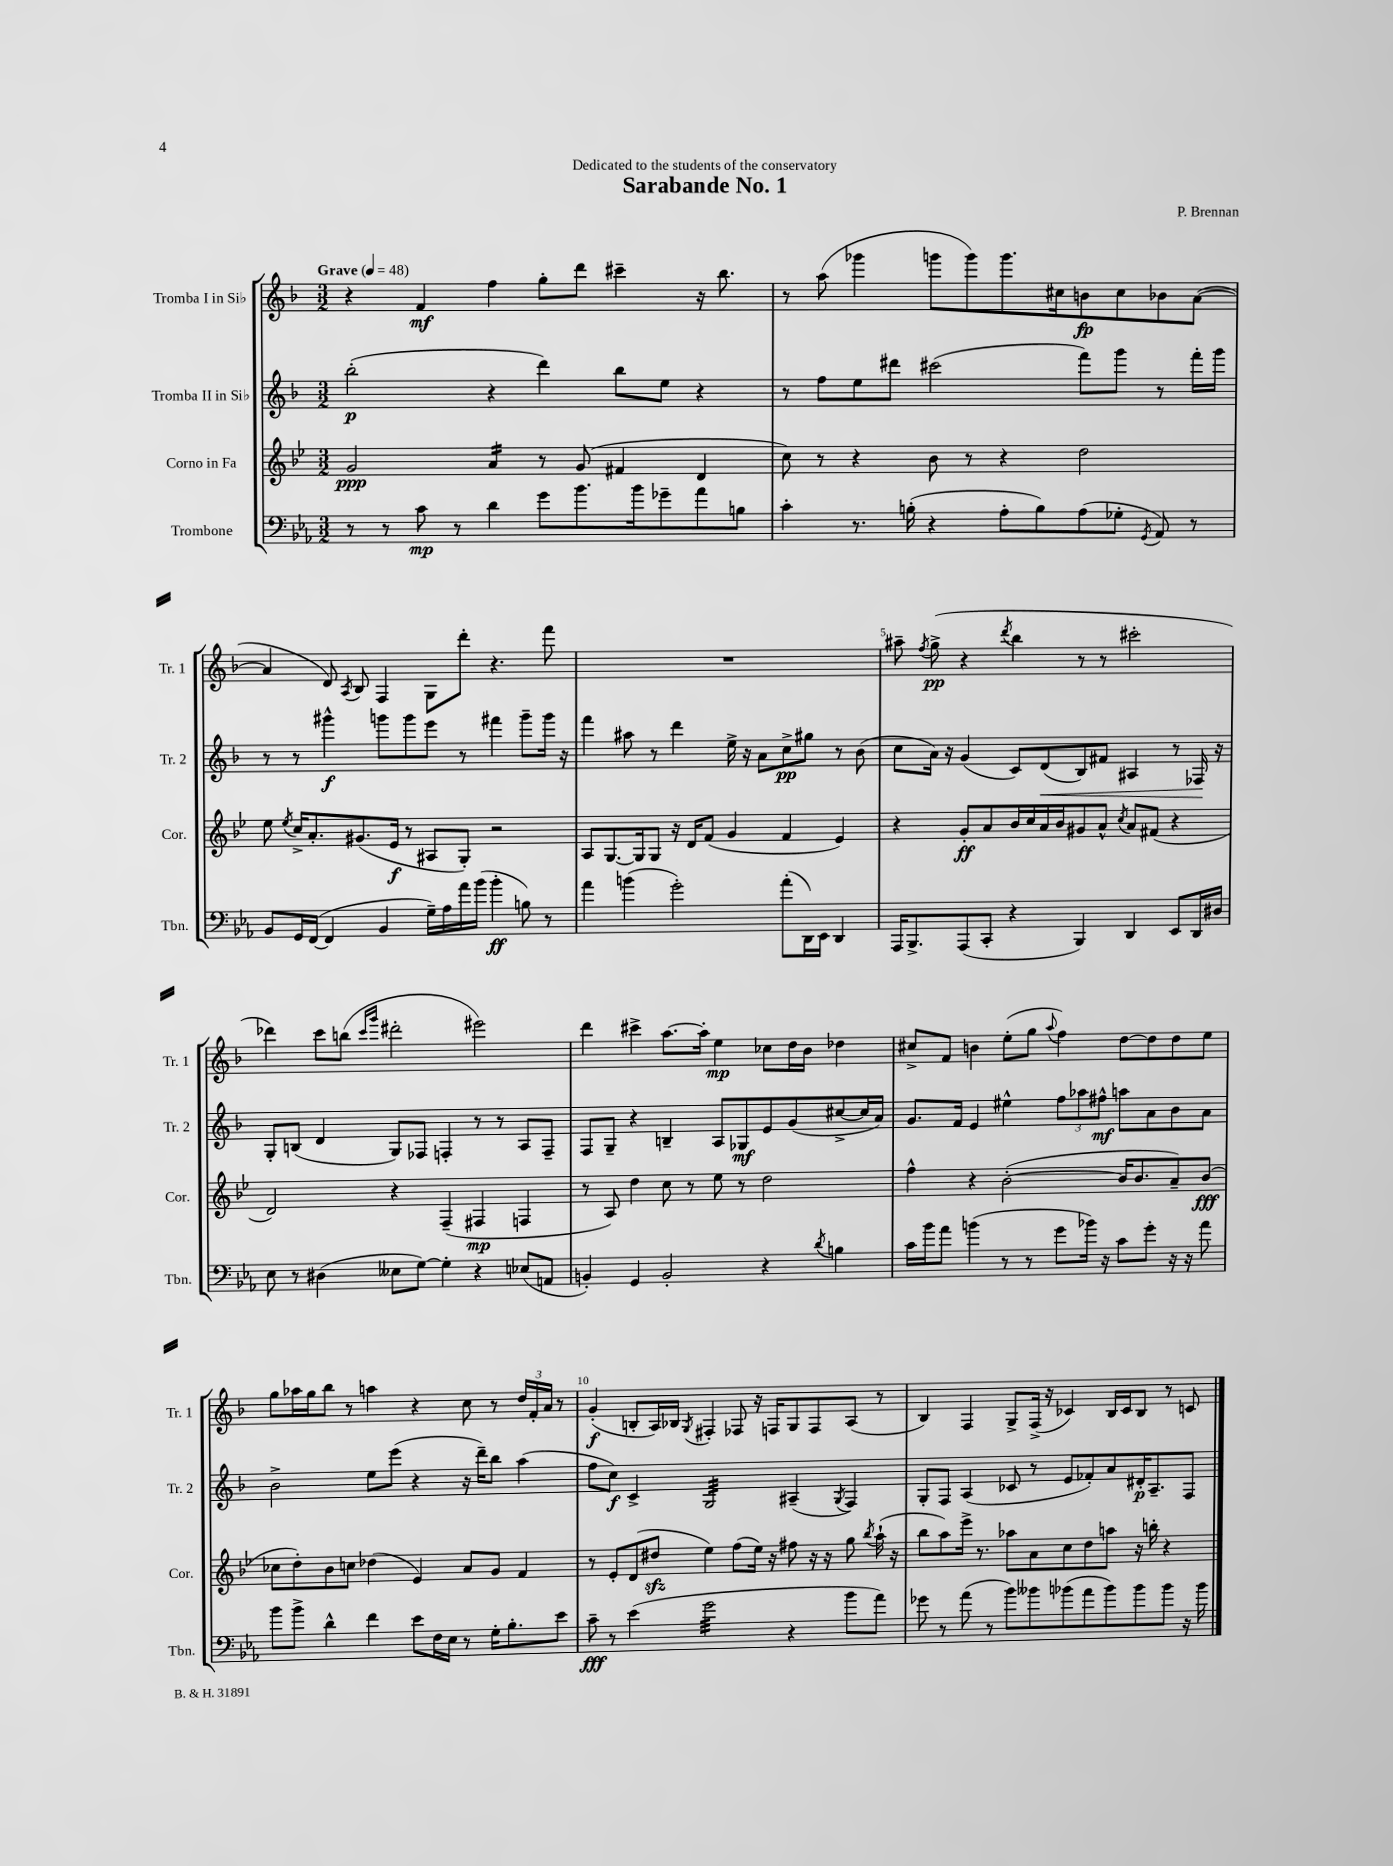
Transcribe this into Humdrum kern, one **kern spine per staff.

**kern	**kern	**kern	**kern
*staff4	*staff3	*staff2	*staff1
*clefF4	*clefG2	*clefG2	*clefG2
*k[b-e-a-]	*k[b-e-]	*k[b-]	*k[b-]
*M3/2	*M3/2	*M3/2	*M3/2
*MM48	*MM48	*MM48	*MM48
8r	2g	(2bb-'	4r
8r	.	.	.
8c	.	.	4f
8r	.	.	.
4d	4a	4r	4ff
8g	8r	4ddd)	8gg'
8.b-	(8g	.	8ddd
.	4f#	8bb-	4ccc#~
16b-	.	.	.
8g-~	.	8ee	.
8a-	4d	4r	16r
.	.	.	8.bb-
8B	.	.	.
=	=	=	=
4c'	8cc)	8r	8r
.	8r	8ff	(8aa
8.r	4r	8ee	4ggg-
.	.	8ddd#	.
(16B'	.	.	.
4r	8b-	(2ccc#	8ggg
.	8r	.	8ggg)
8A-'	4r	.	8.ggg
8B)	.	.	.
.	.	.	16cc#
(8A-	2dd	8fff)	8b
8G-'	.	8ggg	8cc#
8qGG	.	.	.
8AA-)	.	8r	8b-
8r	.	16fff'	([8a
.	.	16ggg	.
=	=	=	=
8BB-	8ee-	8r	4a]
.	8qee-	.	.
16GG	16cc^	8r	.
([16FF	8.a'	.	.
4FF]	.	4ggg#^^	8d)
.	.	.	8qA
.	(8.g#	.	8B-
4BB-	.	8ggg	4F
.	16e-	.	.
.	8r	8ggg	.
16G~)	8A#	8eee	8G
16A-	.	.	.
16a-	8G')	8r	8ddd'
(16b-	.	.	.
4b-'	2r	4fff#	4.r
8B)	.	8ggg~	.
8r	.	16ggg	8fff
.	.	16r	.
=	=	=	=
4a-	8A	4fff	1.r
.	[8.G	.	.
(4b	.	8aa#	.
.	16G]	.	.
.	8G	8r	.
2g')	16r	4ddd	.
.	16d	.	.
.	(8f	.	.
.	4g	16ee^	.
.	.	16r	.
.	.	8a	.
(8a-'	4f	8cc^	.
16DD)	.	8gg#	.
16EE-	.	.	.
4DD	4e-)	8r	.
.	.	(8b-	.
=	=	=	=
16AAA-	4r	8cc	8aa#~
8.BBB-^	.	.	.
.	.	.	8qff
.	.	16a)	(8gg^
.	.	16r	.
(8AAA-	8g'	(4g	4r
8CC'	8a	.	.
.	.	.	8qddd
4r	16b-	8c)	4bb-
.	16cc	.	.
.	16a	(8d	.
.	16b-	.	.
4BBB-)	8g#	8B-)	8r
.	8a^^	8f#	8r
.	8qcc	.	.
4DD	8a	4A#	2ccc#'
.	(8f#	.	.
8EE-	4r	8r	.
16DD	.	16F-	.
16D#	.	16r	.
=	=	=	=
8E-	2d)	8G'	4ddd-)
8r	.	(8B	.
(4D#	.	4d	8ccc
.	.	.	(8bb
.	.	.	16qqccc
.	.	.	16qqggg
8E--	4r	8G)	2ddd#'
[8G)	.	8F-	.
4G']	(4F~	4F'	.
4r	4F#	8r	2eee#)
.	.	8r	.
(8E-	4F	8A	.
8AA	.	8F~	.
=	=	=	=
4BB')	8r	8F	4ddd
.	8A)	8G~	.
4GG	4dd	4r	4ccc#^
2BB'	8cc	4B~	[8.aa
.	8r	.	.
.	.	.	16aa']
.	8ee-	8A	4ee
.	8r	8G-	.
4r	2dd	8e	8cc-
.	.	(8g	16dd
.	.	.	16b-
8qd	.	.	.
4B	.	[8cc#^	4dd-
.	.	16cc#]	.
.	.	16a)	.
=	=	=	=
16c	4ff^^	8.g	8cc#^
16b-	.	.	.
8a-	.	.	8f
.	.	16f	.
(4b	4r	4e	4b
8r	([2b-'	4ee#^^	(8ee'
8r	.	.	8gg
.	.	.	8qqaa
8g	.	12ff	4ff)
.	.	12aa-	.
16b-)	.	.	.
.	.	12ff#^^	.
16r	.	.	.
8c	16b-]	8aa	[8dd
.	8.b-	.	.
8g'	.	8a	8dd]
16r	8a~)	8b-	8dd
16r	.	.	.
8a-	(8b-	8a	8ee
=	=	=	=
8b-	8cc-	2b-^	8gg
8b-^	8dd')	.	16aa-
.	.	.	16gg
4d^^	8b-	.	8bb-
.	8cc	.	8r
4f	(4dd-	8ee	4aa
.	.	(8eee	.
8e-	4e-)	4r	4r
16F	.	.	.
16E-	.	.	.
8r	8a	16r	8cc
.	.	16ddd~)	.
16G'	8g	8bb-	8r
8.B-'	.	.	.
.	4f	(4aa	24dd
.	.	.	24f'
.	.	.	24a
8e-	.	.	8r
=	=	=	=
8c~	8r	8ff	(4g'
8r	8e-'	8cc)	.
(4e-	(8d	4c^	8B'
.	8dd#	.	16A)
.	.	.	16B-
.	.	.	8qG
2g	4ee-)	2G	4F#'
.	(8ff	.	8F-
.	16ee-)	.	16r
.	16r	.	16F
4r	8ff#	(4A#~	8G
.	16r	.	8F
.	16r	.	.
.	.	8qG	.
8b-	8gg	4F)	(8A
.	8qbb-	.	.
8a-)	(16aa`	.	8r
.	16r	.	.
=	=	=	=
8g-	8bb-	8G'	4B-)
8r	8aa)	8F	.
(8a-	16eee-^	(4A	4F
.	8.r	.	.
8r	.	.	.
8b-)	8aa-	8c-	8G^
8b--	8a	8r	(16F^
.	.	.	16r
(8b-	8cc	8e	4c-)
8a-	8dd	8f-')	.
8b-)	8aa	8a	16B-
.	.	.	16c-
8b-	16r	16d#'	8B-
.	16bb'	8.A~	.
8b-	4r	.	8r
16r	.	8F	8c
16b-	.	.	.
==	==	==	==
*-	*-	*-	*-
